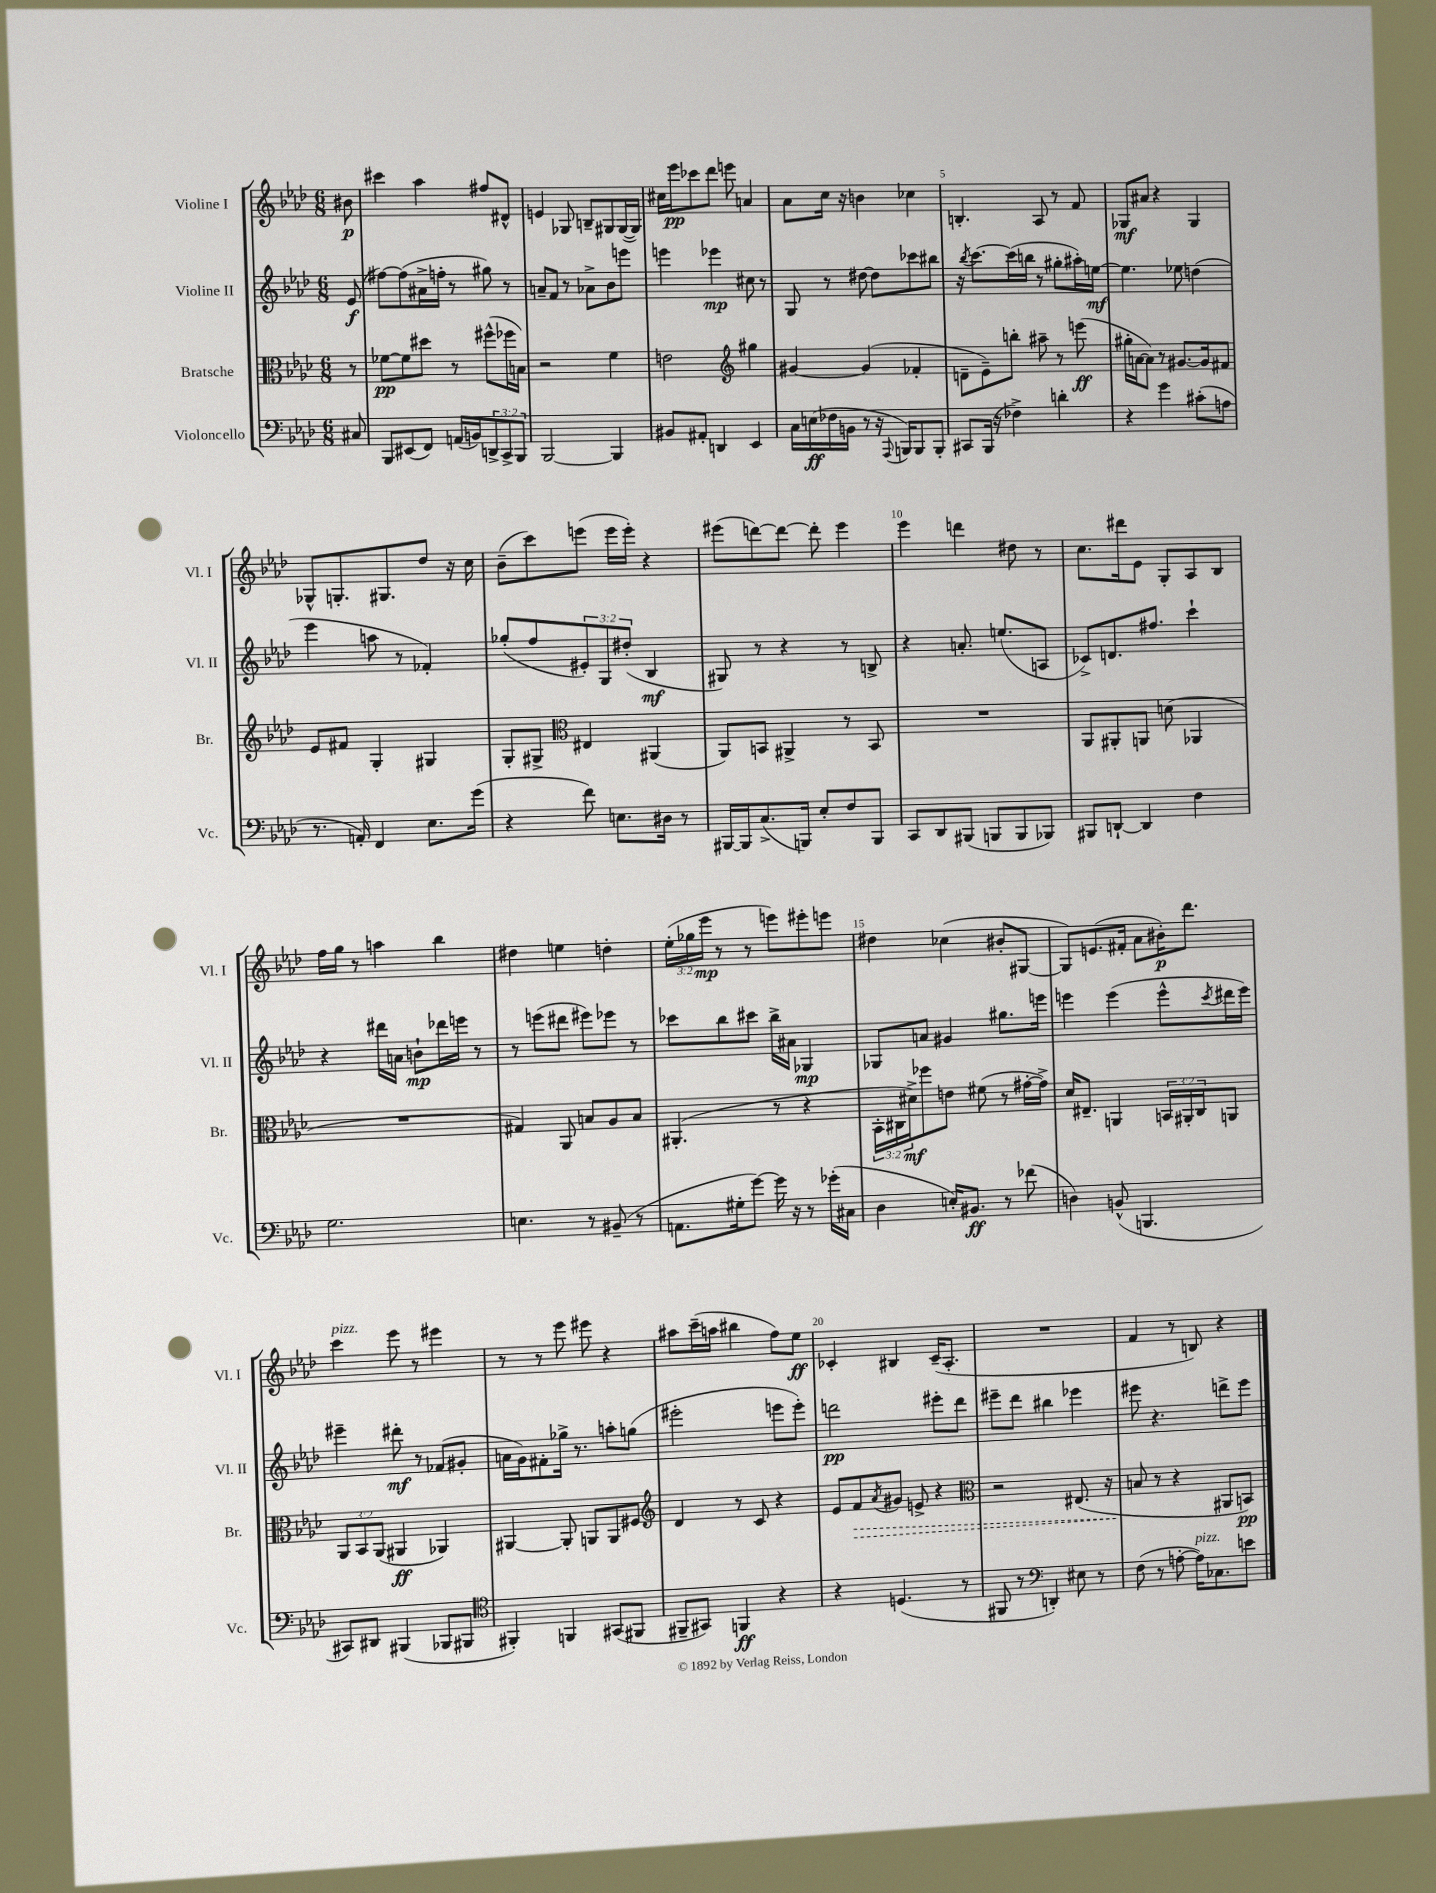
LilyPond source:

<<
\new StaffGroup <<
\new Staff = "s0" \with { instrumentName = "Violine I" shortInstrumentName = "Vl. I" } {
    \clef treble \key aes \major \numericTimeSignature \time 6/8 \override Staff.TupletNumber.text = #tuplet-number::calc-fraction-text \partial 8
    bis'8\p |
    cis'''4 aes''4 fis''8 dis'8-^ |
    e'4 ges8 b8-- gis8 gis16~( gis16) |
    cis''16 ees'''16\pp ces'''8 des'''8 e'''8 a'4 |
    aes'8 c''16 r16 b'4 ces''4 |
    b4.-. aes8 r8 f'8 |
    ges8\mf ais'8 r4 ges4 |
    ges8-^ g8.-. gis8. des''8 r16 c''16 |
    bes'8--( c'''8) e'''8( e'''16 e'''16-.) r4 |
    eis'''8( d'''8~) d'''8~ d'''8-. eis'''4 |
    ees'''4 d'''4 dis''8 r8 |
    c''8. dis'''16 ees'8 g8-. aes8 bes8 |
    f''16 g''16 r8 a''4 bes''4 |
    dis''4 e''4 d''4-. |
    \tuplet 3/2 { ees''16-.( ges''16 ees'''16\mp } r8 r8 e'''8) eis'''8-. e'''8 |
    dis''4 ces''4( bis'8-. gis8~ |
    gis8) e'8.( fis'16-. aes'8 bis'16-.\p) des'''8. |
    c'''4^\markup { \italic "pizz." } ees'''8 r8 eis'''4 |
    r8 r8 ees'''8 eis'''8 r4 |
    ais''8 c'''16--( a''16 bis''4 f''8) ees''8\ff |
    ces'4-. bis4 ces'16--( aes8.-. |
    R2. |
    f'4 r8 b8) r4 \bar "|." |
}
\new Staff = "s1" \with { instrumentName = "Violine II" shortInstrumentName = "Vl. II" } {
    \clef treble \key aes \major \numericTimeSignature \time 6/8 \override Staff.TupletNumber.text = #tuplet-number::calc-fraction-text \partial 8
    ees'8\f( |
    fis''8~) fis''8( ais'16-> f''16-. r8 gis''8) r8 |
    a'8-- f'8 r8 aes'8-> bes'8 e'''8 |
    e'''4 ees'''4\mp cis''8 r8 |
    g8 r8 dis''8~ dis''8 ces'''8 bis''8 |
    r16 \acciaccatura { bes''8 } c'''8.~ c'''16( b''16 r8 gis''8-. ais''16-.) e''16~\mf |
    e''4. ees''8 d''4( |
    ees'''4 a''8 r8 fes'4-.) |
    ges''8-.( f''8 \tuplet 3/2 { eis'8-.) g8 dis''8-.( } bes4\mf |
    gis8) r8 r4 r8 b8-> |
    r4 a'8.-. e''8.( a8 |
    ces'8->) d'8. fis''8. c'''4-! |
    r4 dis'''16 a'16 b'8-!\mp des'''16 e'''16 r8 |
    r8 e'''8( dis'''8 eis'''8) ees'''8 r8 |
    ces'''8 bes''8 cis'''8 bes''16-> ais'16 ges4\mp |
    ges8 a'8 gis'4 gis''8. e'''16 |
    e'''4 e'''4( e'''8-^ \acciaccatura { c'''8 } dis'''16 e'''16) |
    eis'''4-- dis'''8-.\mf r8 fes'8( gis'8-. |
    a'16 g'16) fis'8-. ges''16-> r8. a''8-. g''8( |
    eis'''2-. e'''8 e'''8-.) |
    d'''2\pp eis'''8-. d'''8 |
    eis'''8-- des'''8 bis''4 ees'''4 |
    eis'''8 r4. d'''8-> eis'''8 \bar "|." |
}
\new Staff = "s2" \with { instrumentName = "Bratsche" shortInstrumentName = "Br." } {
    \clef alto \key aes \major \numericTimeSignature \time 6/8 \override Staff.TupletNumber.text = #tuplet-number::calc-fraction-text \partial 8
    r8 |
    fes'8~\pp fes'8 dis''8 r8 fis''8-^( fes''16 b16) |
    r2 f'4 |
    e'2 \clef treble gis''4 |
    gis'4~ gis'4( fes'4-. |
    d'8-- ees'8--) b''8-. ais''8-- r8 e'''8\ff( |
    gis''16-. a'16~ a'8) r8 gis'8.~ gis'16 fis'8 |
    ees'8 fis'8 g4-. gis4 |
    g8-. gis8-> \clef alto eis4 ais,4( |
    aes,8) b,8 ais,4-> r8 b,8 |
    R2. |
    aes,8 ais,8-. a,8 d'8( aes,4 |
    R2. |
    gis4) aes,8 b8 aes8 b8 |
    ais,4.-.( r8 r4 |
    \tuplet 3/2 { bes,16-. cis16 dis'16->\mf) } fes''8 e'8 fis'8( r8 gis'16~-. gis'16->) |
    des'16 eis8.-- a,4 \tuplet 3/2 { b,16 ais,16-. c16 } a,8 |
    \tuplet 3/2 { aes,8 bes,8 aes,8( } ais,4\ff aes,4) |
    ais,4~ ais,8-. a,8 a,8 fis8 |
    \clef treble des'4 r8 c'8 r4 |
    ees'8 \once \override Hairpin.style = #'dashed-line f'8\> \acciaccatura { aes'8 } gis'8 e'8-> r4 |
    \clef alto r2 eis8.( r16 |
    b8\! r8 r4 ais,8 b,8\pp) \bar "|." |
}
\new Staff = "s3" \with { instrumentName = "Violoncello" shortInstrumentName = "Vc." } {
    \clef bass \key aes \major \numericTimeSignature \time 6/8 \override Staff.TupletNumber.text = #tuplet-number::calc-fraction-text \partial 8
    cis8 |
    bes,,8 eis,8( f,8) a,16( b,16) \tuplet 3/2 { d,8-> c,8-> bes,,8 } |
    bes,,2~ bes,,4 |
    bis,8 ais,8-. d,4 ees,4 |
    c16 e16\ff( fes16 b,16 r8 r16 \appoggiatura { aes,,8 } b,,16) b,,8 b,,8-. |
    cis,8 bes,,16( r16 fes4->) d'4-. |
    r4 g'4 cis'8-.( a8 |
    r8. a,16-.) f,4 ees8. g'16( |
    r4 f'8) e8. dis16 r8 |
    bis,,16~ bis,,16 c8.->( b,,16) ees8-. f8 b,,8 |
    c,8 des,8 bis,,8( b,,8 b,,8 bes,,8) |
    bis,,8 d,8~-! d,4 f4 |
    g2. |
    e4. r8 bis,8--( r8 |
    a,8. gis16-. g'8~) g'16 r16 r8 ges'16-.( cis16 |
    des4 e16-.) bis,8.\ff r8 fes'8( |
    d4) b,8-^( b,,4. |
    cis,8) dis,8 bis,,4( bes,,8 bis,,8 |
    \clef tenor fis,4-.) f,4 gis,8( fis,8 |
    fis,8-- gis,8) f,4\ff r4 |
    r4 d4.( r8 |
    fis,8 r8 \clef bass d,4-.) eis8 r8 |
    f8( r8 a8~-. a16^\markup { \italic "pizz." }) ces8. e'8 \bar "|." |
}
>>
>>
\layout { \context { \Score \override BarNumber.break-visibility = ##(#f #t #t) barNumberVisibility = #(every-nth-bar-number-visible 5) } }
